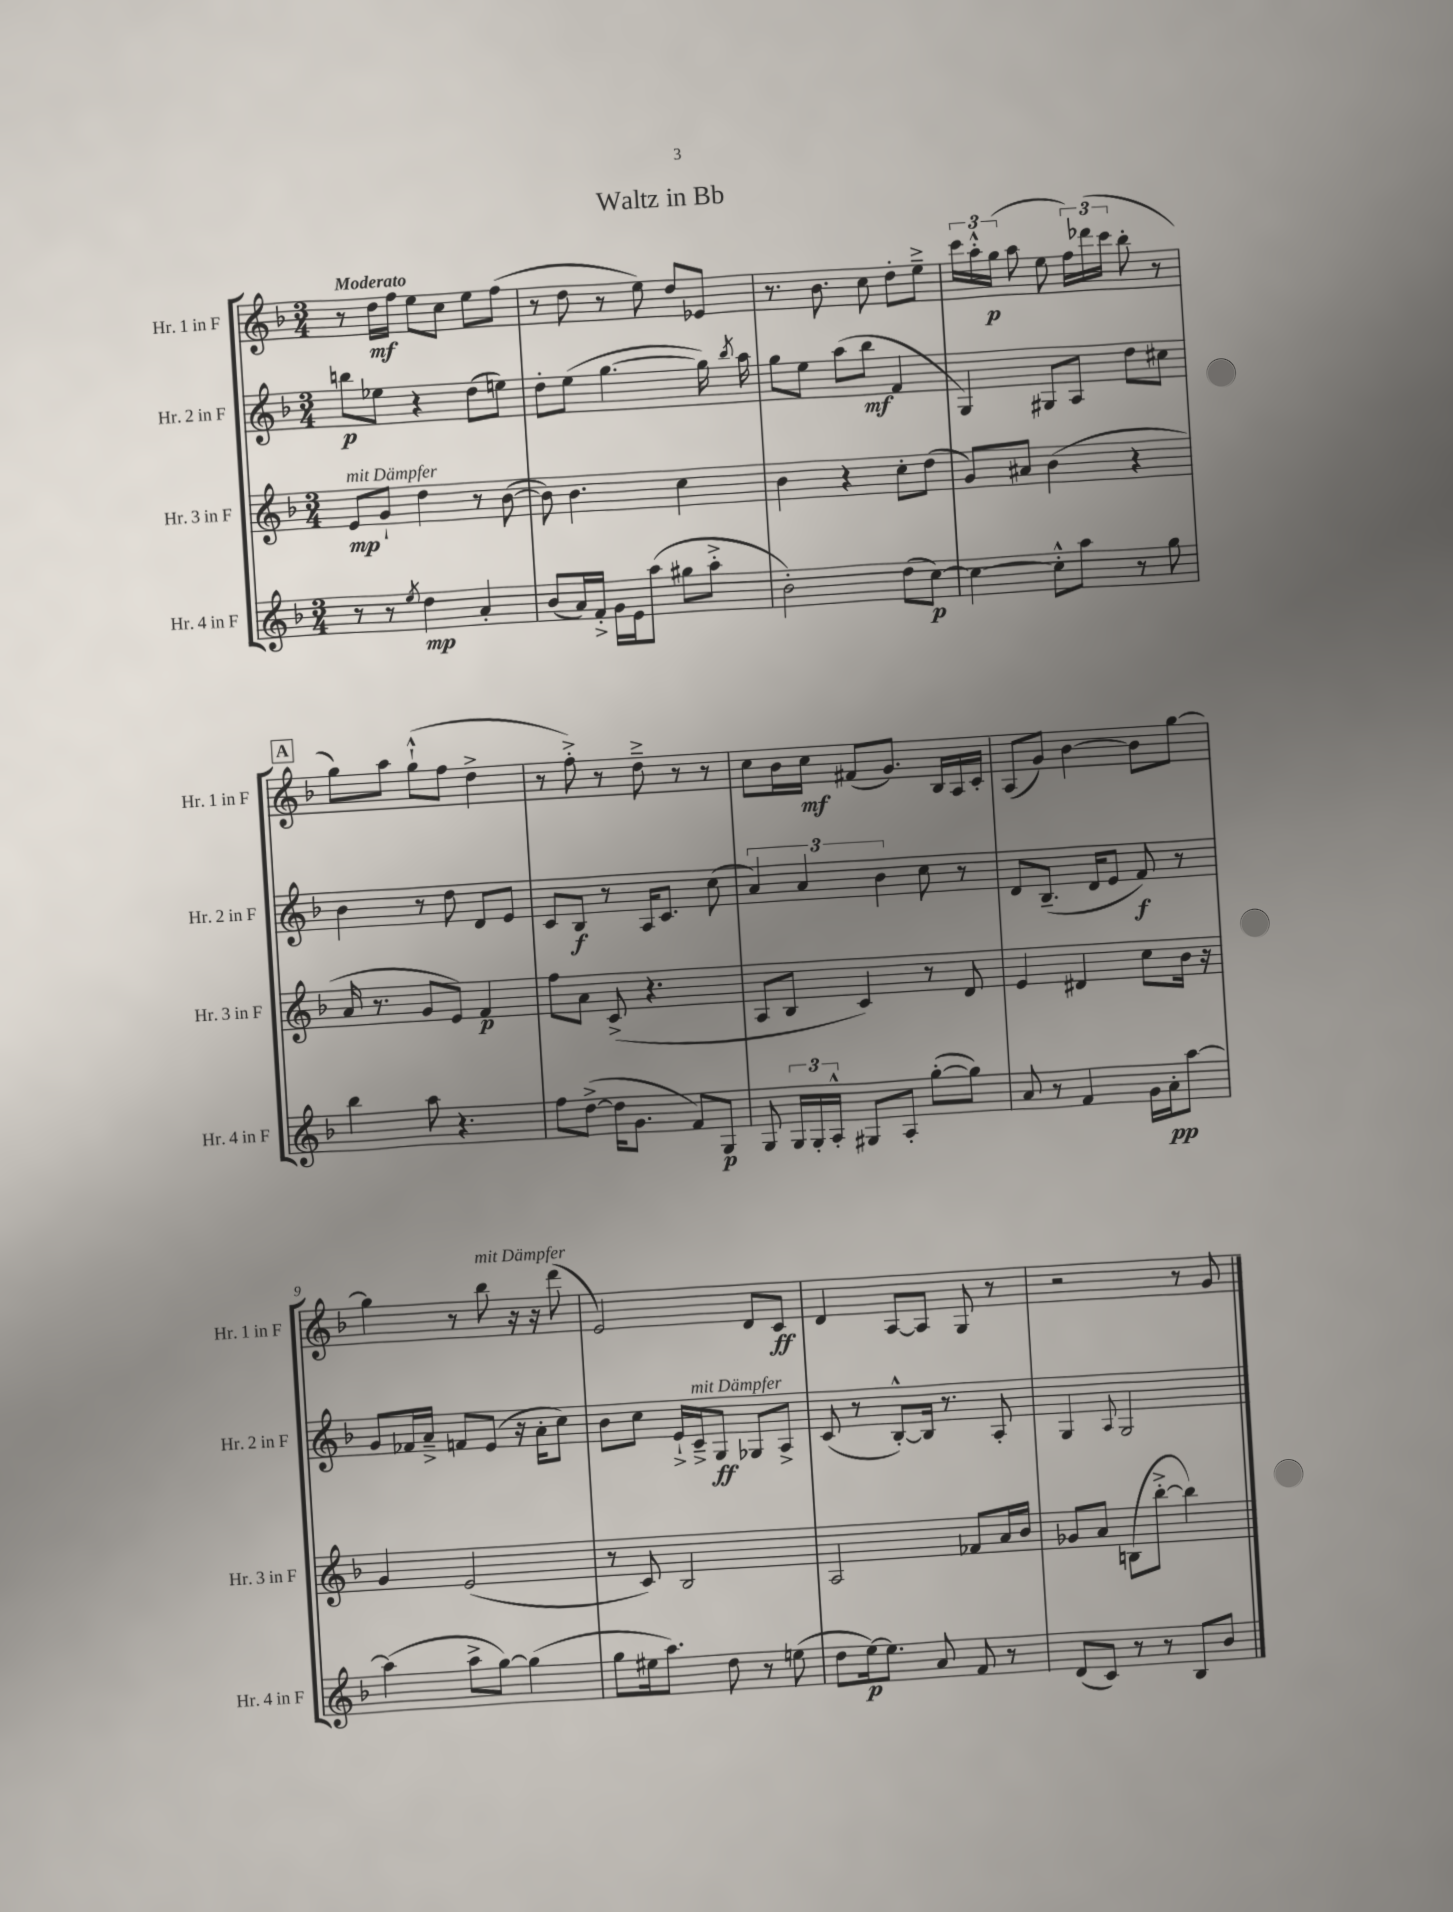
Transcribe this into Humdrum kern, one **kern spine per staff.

**kern	**kern	**kern	**kern
*staff4	*staff3	*staff2	*staff1
*clefG2	*clefG2	*clefG2	*clefG2
*k[b-]	*k[b-]	*k[b-]	*k[b-]
*M3/4	*M3/4	*M3/4	*M3/4
8r	8e/L	8bb\L	8r
8r	8g`/J	8ee-\J	16dd\LL
.	.	.	16ff\JJ
8qee/	.	.	.
4dd\	4dd\	4r	8ee\L
.	.	.	8cc\J
4a'/	8r	(8dd\L	8ee\L
.	([8b-\	8ee\J)	(8ff\J
=	=	=	=
(8b-/L	8b-\])	8dd'\L	8r
16a/L)	4.b-\	(8ee\J	8dd\
16f'^/JJ	.	.	.
16g\LL	.	[4.gg\	8r
16e\J	.	.	.
(8aa\J	.	.	8ee\)
8gg#\L	4cc\	.	8dd/L
8aa'^\J	.	16gg\])	8e-/J
.	.	8qbb-/	.
.	.	16aa\	.
=	=	=	=
2b-'\)	4b-\	8gg\L	8.r
.	.	8ee\J	.
.	.	.	8.b-\
.	4r	(8aa\L	.
.	.	8bb-\J	8cc\
(8dd\L	8cc'\L	4f/	8dd'\L
[8cc\J)	(8dd\J	.	8ee~^\J
=	=	=	=
4cc\_	8g/L)	4G/)	24ccc\LL
.	.	.	24aa'^^\
.	.	.	(24gg\JJ
.	8a#/J	.	8aa\
8cc'^^\]L	(4b-\	8G#/L	8ee\
8aa\J	.	8A/J	24ff\LL)
.	.	.	(24ddd-\
.	.	.	24ccc\JJ
8r	4r	8dd\L	8bb-'\
8gg\	.	8cc#\J	8r
=	=	=	=
4bb-\	16a/	4b-\	8gg\L)
.	8.r	.	.
.	.	.	8aa\J
8aa\	8g/L	8r	(8gg`^^\L
4.r	8e/J)	8dd\	8ff\J
.	4f/	8d/L	4dd^\
.	.	8e/J	.
=	=	=	=
8ff\L	8ff\L	8c/L	8r
([8dd^\J	8a\J	8B-/J	8ff'^\)
16dd\]LK	(8c^/	8r	8r
8.g\J	.	.	.
.	4.r	16A/LK	8dd~^\
.	.	8.c/J	.
8f/L)	.	.	8r
8G/J	.	(8cc\	8r
=	=	=	=
8G/	8A/L	6a/)	8cc\L
24G/LL	8B-/J	.	16b-\L
24G'/	.	6a/	.
.	.	.	16cc\JJ
24A'^^/JJ	.	.	.
8G#/L	4c/)	.	(8f#/L
.	.	6b-\	.
8A'/J	.	.	8.g/J)
([8gg'\L	8r	8cc\	.
.	.	.	16B-/LL
8gg\]J)	8d/	8r	16A/
.	.	.	16c'/JJ
=	=	=	=
8a/	4e/	8d/L	(8A/L
8r	.	(8.B-~/J	8g/J)
4f/	4d#/	.	[4b-\
.	.	16d/LK	.
.	.	8e/J	.
16g\LL	8cc\L	8f/)	8b-\]L
16a'\J	.	.	.
[8aa\J	16b-\Jk	8r	[8gg\J
.	16r	.	.
=	=	=	=
(4aa\]	4g/	8g/L	4gg\]
.	.	16f-/L	.
.	.	16a~^/JJ	.
8aa^\L	(2e/	8f/L	8r
[8gg\J)	.	(8e/J	8bb-\
(4gg\]	.	16r	16r
.	.	16a'\LK	16r
.	.	8cc\J)	(8ddd\
=	=	=	=
8gg\L	8r	8b-\L	2e/)
16ee#\k	8c/)	8cc\J	.
8.aa\J)	.	.	.
.	2B-/	16e`^/LL	.
.	.	16c~^/J	.
8dd\	.	8G/J	.
8r	.	8G-/L	8d/L
(8ee\	.	8A^/J	8c/J
=	=	=	=
8dd\L	2A/	(8c/	4d/
[16ee\k)	.	8r	.
8.ee\]J	.	.	.
.	.	[8B-'^^/L)	[8A/L
8a/	.	16B-/]Jk	8A/]J
.	.	8.r	.
8f/	8f-/L	.	8G/
8r	16a/L	8A'/	8r
.	16b-/JJ	.	.
=	=	=	=
(8d/L	8g-/L	4G/	2r
8c/J)	8a/J	.	.
.	.	8qqA/	.
8r	(8B\L	2G/	.
8r	[8bb-'^\J	.	.
8B-/L	4bb-\])	.	8r
8b-/J	.	.	8g/
==	==	==	==
*-	*-	*-	*-
